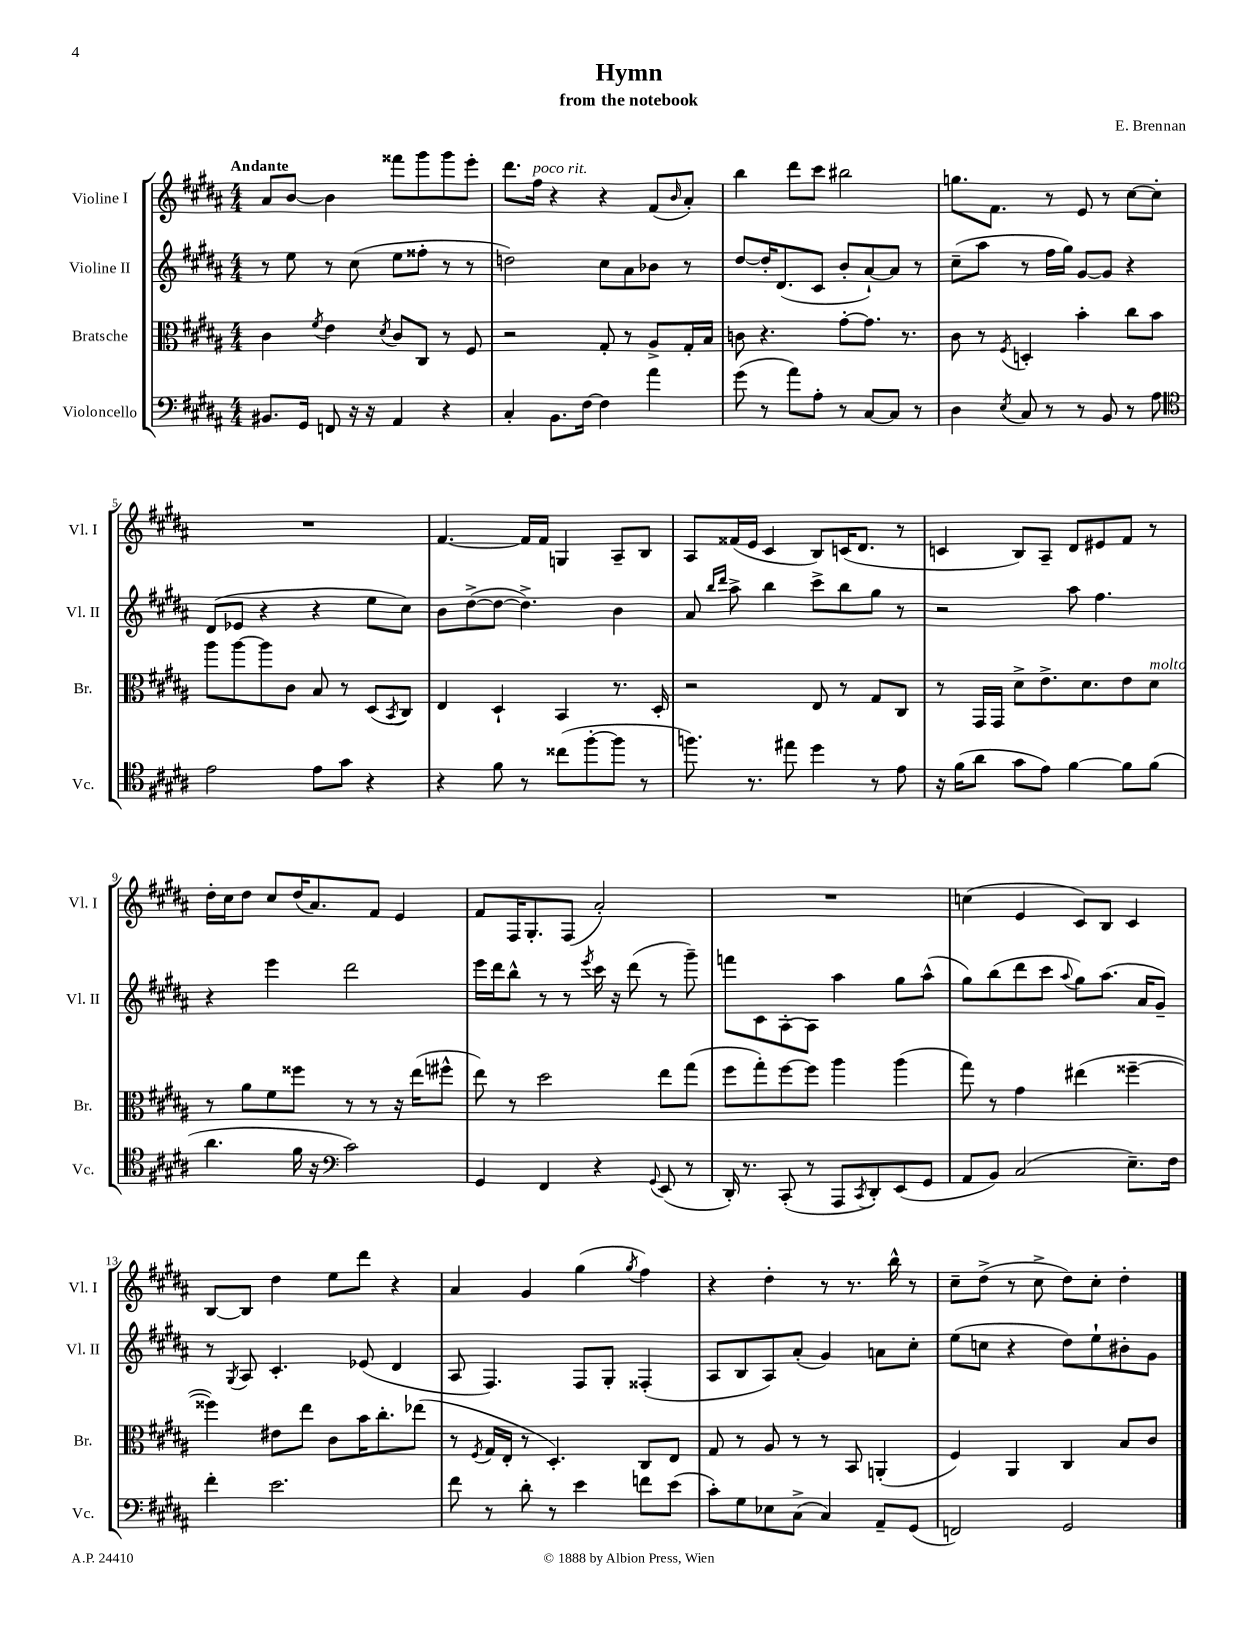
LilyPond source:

\header { title = "Hymn" composer = "E. Brennan" subtitle = "from the notebook" }
<<
\new StaffGroup <<
\new Staff = "s0" \with { instrumentName = "Violine I" shortInstrumentName = "Vl. I" } {
    \clef treble \key b \major \numericTimeSignature \time 4/4 \tempo "Andante"
    ais'8 b'8~ b'4 fisis'''8 gis'''8 gis'''8 e'''8-. |
    dis'''8. fis''16^\markup { \italic "poco rit." } r4 r4 fis'8( \grace { b'16 } ais'8-.) |
    b''4 dis'''8 cis'''8 bis''2 |
    g''8. fis'8. r8 e'8 r8 cis''8~ cis''8-. |
    R1 |
    fis'4.~ fis'16 fis'16 g4 ais8-- b8 |
    ais8 fisis'16( e'16 cis'4 b8) c'16( dis'8. r8 |
    c'4 b8) ais8-- dis'8 eis'8 fis'8 r8 |
    dis''16-. cis''16 dis''8 cis''8 dis''16( ais'8.) fis'8 e'4 |
    fis'8 fis16 gis8.-. fis8( ais'2-.) |
    R1 |
    c''4( e'4 cis'8) b8 cis'4 |
    b8~ b8 dis''4 e''8 dis'''8 r4 |
    ais'4 gis'4 gis''4( \acciaccatura { gis''8 } fis''4) |
    r4 dis''4-. r8 r8. b''16-^ r8 |
    cis''8-- dis''8->( r8 cis''8-> dis''8) cis''8-. dis''4-. \bar "|." |
}
\new Staff = "s1" \with { instrumentName = "Violine II" shortInstrumentName = "Vl. II" } {
    \clef treble \key b \major \numericTimeSignature \time 4/4
    r8 e''8 r8 cis''8( e''8 fisis''8-. r8 r8 |
    d''2) cis''8 ais'8 bes'8 r8 |
    dis''8~ dis''16-. dis'8.( cis'8 b'8-. ais'8~-!) ais'8 r8 |
    cis''8--( ais''8 r8 fis''16 gis''16) gis'8~ gis'8 r4 |
    dis'8( ees'8 r4 r4 e''8 cis''8) |
    b'8 dis''8~->( dis''8~ dis''4.->) b'4 |
    ais'8 \grace { b''16 dis'''16 } ais''8-> b''4 cis'''8-> b''8 gis''8 r8 |
    r2 ais''8 fis''4. |
    r4 e'''4 dis'''2 |
    e'''16 dis'''16 b''8-^ r8 r8 \acciaccatura { e'''8 } cis'''16 r16 dis'''8( r8 gis'''8--) |
    f'''8 cis'8 ais8~-. ais8 ais''4 gis''8 ais''8-^( |
    gis''8) b''8( dis'''8 cis'''8 \appoggiatura { ais''8 } gis''8) ais''8.( ais'16 gis'8--) |
    r8 \acciaccatura { gis8 } ais8 cis'4.-. ees'8( dis'4 |
    ais8 fis4.) fis8 gis8-. fisis4-.( |
    ais8 b8 ais8) ais'8-.( gis'4) a'8 cis''8-. |
    e''8( c''8 r4 dis''8) e''8-! bis'8-. gis'8 \bar "|." |
}
\new Staff = "s2" \with { instrumentName = "Bratsche" shortInstrumentName = "Br." } {
    \clef alto \key b \major \numericTimeSignature \time 4/4
    cis'4 \acciaccatura { fis'8 } e'4 \acciaccatura { dis'8 } cis'8 cis8 r8 fis8 |
    r2 gis8-. r8 ais8-> gis16-. b16 |
    c'8 r4. gis'8~-. gis'8. r8. |
    cis'8 r8 \acciaccatura { fis8 } d4-. b'4-. cis''8 b'8 |
    ais''8 ais''8~ ais''8 cis'8 b8 r8 dis8( \acciaccatura { b,8 } cis8) |
    e4 dis4-! b,4 r8. dis16-. |
    r2 e8 r8 gis8 cis8 |
    r8 gis,16 gis,16 dis'8-> e'8.-> dis'8. e'8 dis'8^\markup { \italic "molto" } |
    r8 ais'8 fis'8 fisis''8 r8 r8 r16 e''16( fis''8-^ |
    e''8) r8 dis''2 e''8 gis''8( |
    fis''8 gis''8-.) fis''8~ fis''8 ais''4 ais''4( |
    gis''8) r8 gis'4 eis''4( fisis''4~-- |
    fisis''4) eis'8 e''8 cis'8 b'16 cis''8.-. ees''8( |
    r8 \acciaccatura { fis8 } gis16 e16-. r8 dis4.-.) cis8 e8 |
    gis8 r8 ais8 r8 r8 b,8 a,4-.( |
    fis4) ais,4 cis4 b8 cis'8 \bar "|." |
}
\new Staff = "s3" \with { instrumentName = "Violoncello" shortInstrumentName = "Vc." } {
    \clef bass \key b \major \numericTimeSignature \time 4/4
    bis,8. gis,16 f,8 r16 r16 ais,4 r4 |
    cis4-. b,8. fis16~ fis4 ais'4 |
    gis'8( r8 ais'8) ais8-. r8 cis8~ cis8 r8 |
    dis4 \acciaccatura { e8 } cis8 r8 r8 b,8 r8 ais8 |
    \clef tenor e'2 e'8 gis'8 r4 |
    r4 fis'8 r8 cisis''8( fis''8~-. fis''8 r8 |
    f''8.) r8. eis''8 dis''4 r8 e'8 |
    r16 fis'16( ais'8 gis'8 e'8) fis'4~ fis'8 fis'8( |
    ais'4. fis'16 r16 \clef bass cis'2) |
    gis,4 fis,4 r4 \appoggiatura { gis,8 } e,8( r8 |
    dis,16-.) r8. cis,8-.( r8 ais,,8 \acciaccatura { cis,8 } dis,8-.) e,8( gis,8 |
    ais,8 b,8) cis2( e8.--) fis16 |
    fis'4-. e'2. |
    fis'8 r8 dis'8-. r8 e'4 f'8 e'8( |
    cis'8-.) gis8 ees8 cis8->( cis4) ais,8-- gis,8( |
    f,2) gis,2 \bar "|." |
}
>>
>>
